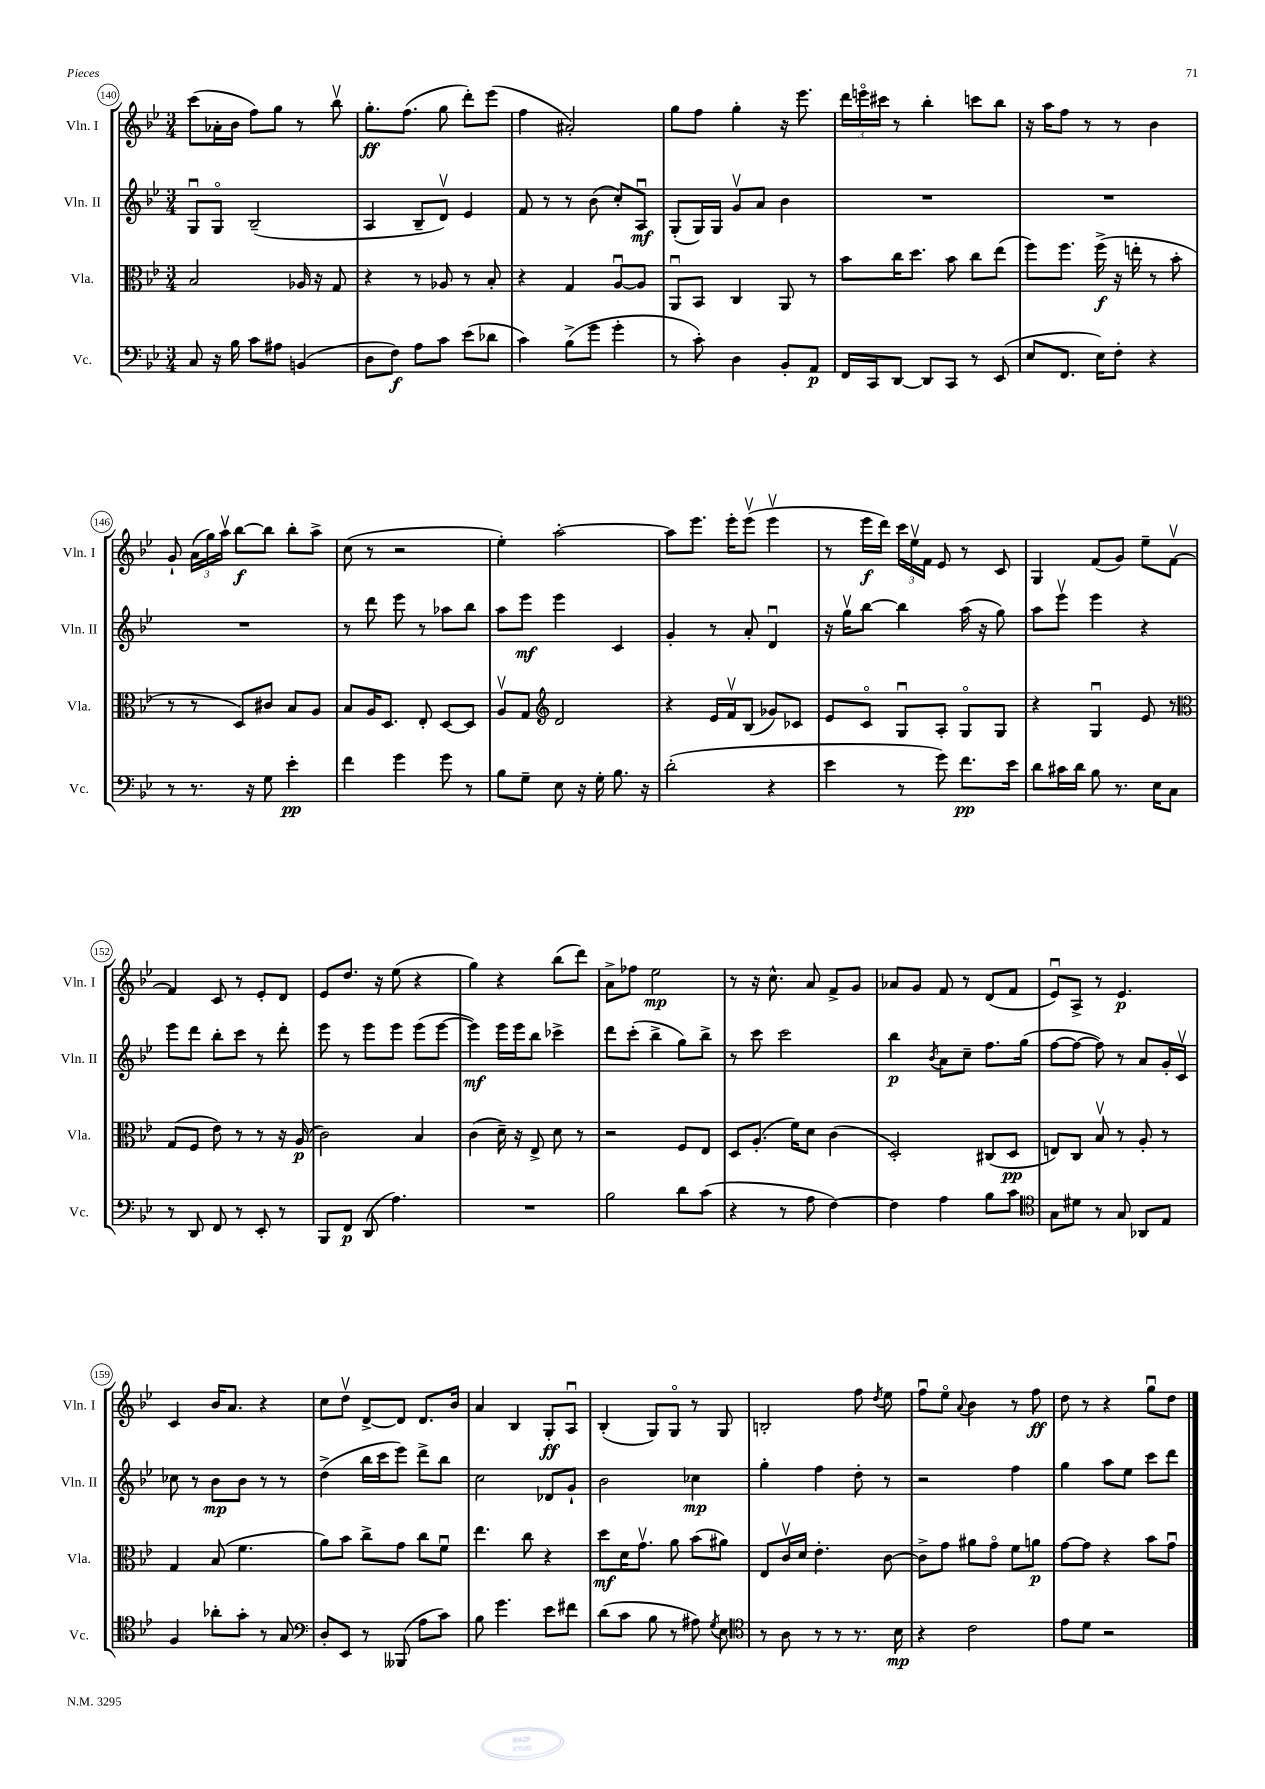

**kern	**dynam	**kern	**dynam	**kern	**dynam	**kern	**dynam
*part4	*part4	*part3	*part3	*part2	*part2	*part1	*part1
*staff4	*staff4	*staff3	*staff3	*staff2	*staff2	*staff1	*staff1
*I"Vc.	*	*I"Vla.	*	*I"Vln. II	*	*I"Vln. I	*
*I'Vc.	*	*I'Vla.	*	*I'Vln. II	*	*I'Vln. I	*
*clefF4	*	*clefC3	*	*clefG2	*	*clefG2	*
*k[b-e-]	*	*k[b-e-]	*	*k[b-e-]	*	*k[b-e-]	*
*M3/4	*	*M3/4	*	*M3/4	*	*M3/4	*
=140	=140	=140	=140	=140	=140	=140	=140
8C/	.	2B-/	.	8Gu/L	.	(8ccc\L	.
16r	.	.	.	8G/J	.	16a-X'\L	.
16B-\	.	.	.	.	.	16b-\JJ	.
8c\L	.	.	.	(2B-~/	.	8ff\L)	.
8A#X\J	.	.	.	.	.	8gg\J	.
(4BBn/	.	16A-X/	.	.	.	8r	.
.	.	16r	.	.	.	.	.
.	.	8G/	.	.	.	8bb-v\	.
=141	=141	=141	=141	=141	=141	=141	=141
8D\L	.	4r	.	4A/	.	8.gg'\L	ff
8F\J)	f	.	.	.	.	.	.
.	.	.	.	.	.	(8.ff\J	.
8A\L	.	8r	.	8B-~/L	.	.	.
8c\J	.	8A-X/	.	8dv/J)	.	8gg\	.
(8e-\L	.	8r	.	4e-/	.	8ddd'\L)	.
8d-X\J	.	8B-'/	.	.	.	(8eee-\J	.
=142	=142	=142	=142	=142	=142	=142	=142
4c\)	.	4r	.	8f/	.	4ff\	.
.	.	.	.	8r	.	.	.
(8B-^\L	.	4G/	.	8r	.	2a#X'/)	.
8g\J	.	.	.	(8b-\	.	.	.
4g'\	.	[8Au/L	.	8cc'/L)	.	.	.
.	.	8A/J]	.	8Au/J	mf	.	.
=143	=143	=143	=143	=143	=143	=143	=143
8r	.	8AAu/L	.	(8G'/L	.	8gg\L	.
8c'\)	.	8BB-/J	.	16G/L)	.	8ff\J	.
.	.	.	.	16G/JJ	.	.	.
4D\	.	4C/	.	8gv/L	.	4gg'\	.
.	.	.	.	8a/J	.	.	.
8BB-'/L	.	8AA/	.	4b-\	.	16r	.
.	.	.	.	.	.	8.eee-\	.
8AA/J	p	8r	.	.	.	.	.
=144	=144	=144	=144	=144	=144	=144	=144
16FF/LL	.	8b-\L	.	2.r	.	24ddd\LL	.
.	.	.	.	.	.	24eeen\	.
16CC/J	.	.	.	.	.	.	.
.	.	.	.	.	.	24ccc#X\JJ	.
[8DD/J	.	16cc\K	.	.	.	8r	.
.	.	8.dd\J	.	.	.	.	.
8DD/L]	.	.	.	.	.	4bb-'\	.
8CC/J	.	8b-\	.	.	.	.	.
8r	.	8cc\L	.	.	.	8cccn\L	.
(8EE-/	.	(8ee-\J	.	.	.	8bb-\J	.
=145	=145	=145	=145	=145	=145	=145	=145
8E-/L	.	8ff\L)	.	2.r	.	16r	.
.	.	.	.	.	.	16aa\KL	.
8.FF/J	.	8.ff\J	.	.	.	8ff\J	.
.	.	.	.	.	.	8r	.
16E-\KL)	.	(16ff^\	f	.	.	.	.
8F'\J	.	16r	.	.	.	8r	.
.	.	16een'\	.	.	.	.	.
4r	.	8r	.	.	.	4b-\	.
.	.	8b-'\	.	.	.	.	.
!!LO:LB:g=z
=146	=146	=146	=146	=146	=146	=146	=146
8r	.	8r	.	2.r	.	8g`/	.
8.r	.	8r	.	.	.	(24a\LL	.
.	.	.	.	.	.	24gg\)	.
.	.	.	.	.	.	24aav\JJ	.
.	.	8D/L)	.	.	.	[8bb-\L	f
16r	.	.	.	.	.	.	.
8G\	.	8c#X/J	.	.	.	8bb-\J]	.
4e-'\	pp	8B-/L	.	.	.	8bb-'\L	.
.	.	8A/J	.	.	.	8aa^\J	.
=147	=147	=147	=147	=147	=147	=147	=147
4f\	.	8B-/L	.	8r	.	(8cc\	.
.	.	16A/K	.	8ddd\	.	8r	.
.	.	8.D/J	.	.	.	.	.
4g\	.	.	.	8eee-\	.	2r	.
.	.	8E-'/	.	8r	.	.	.
8g\	.	[8D/L	.	8aa-X\L	.	.	.
8r	.	8D/J]	.	8bb-\J	.	.	.
=148	=148	=148	=148	=148	=148	=148	=148
8B-\L	.	8Av/L	.	8aa\L	.	4ee-'\)	.
8G~\J	.	8G/J	.	8eee-\J	mf	.	.
*	*	*clefG2	*	*	*	*	*
8E-\	.	2d/	.	4eee-\	.	[2aa'\	.
16r	.	.	.	.	.	.	.
16G'\	.	.	.	.	.	.	.
8.B-\	.	.	.	4c/	.	.	.
16r	.	.	.	.	.	.	.
=149	=149	=149	=149	=149	=149	=149	=149
(2d'\	.	4r	.	4g'/	.	8aa\L]	.
.	.	.	.	.	.	8.eee-\J	.
.	.	16e-/LL	.	8r	.	.	.
.	.	16fv/J	.	.	.	16eee-'\KL	.
.	.	(8B-/J	.	8a'/	.	(8eee-v\J	.
4r	.	8g-X/L)	.	4du/	.	4eee-v\	.
.	.	8c-X/J	.	.	.	.	.
=150	=150	=150	=150	=150	=150	=150	=150
4e-\	.	8e-/L	.	16r	.	8r	.
.	.	.	.	16ggv\KL	.	.	.
.	.	8c/J	.	[8bb-\J	.	16eee-\LL	f
.	.	.	.	.	.	16ddd\JJ)	.
8r	.	8Gu/L	.	4bb-\]	.	24ccc\LL	.
.	.	.	.	.	.	24ee-v\	.
.	.	.	.	.	.	24f\JJ	.
8g\)	.	8A'/J	.	.	.	8e-/	.
8.f\L	pp	8G/L	.	(16aa\	.	8r	.
.	.	.	.	16r	.	.	.
.	.	8G/J	.	8gg\)	.	8c/	.
16e-\Jk	.	.	.	.	.	.	.
=151	=151	=151	=151	=151	=151	=151	=151
8d\L	.	4r	.	8aa\L	.	4G/	.
16c#X\L	.	.	.	8eee-v\J	.	.	.
16d\JJ	.	.	.	.	.	.	.
8B-\	.	4Gu/	.	4eee-\	.	(8f/L	.
8.r	.	.	.	.	.	8g/J)	.
.	.	8e-/	.	4r	.	8ee-~\L	.
16E-\KL	.	.	.	.	.	.	.
8C\J	.	8r	.	.	.	[8fv\J	.
!!LO:LB:g=z
=152	=152	=152	=152	=152	=152	=152	=152
*	*	*clefC3	*	*	*	*	*
8r	.	(8G/L	.	8eee-\L	.	4f/]	.
8DD/	.	8F/J	.	8ddd\J	.	.	.
8FF/	.	8e-\)	.	8bb-'\L	.	8c/	.
8r	.	8r	.	8ccc\J	.	8r	.
8EE-'/	.	8r	.	8r	.	8e-'/L	.
8r	.	16r	.	8ddd'\	.	8d/J	.
.	.	(16A/	p	.	.	.	.
=153	=153	=153	=153	=153	=153	=153	=153
8BBB-/L	.	2c\)	.	8eee-\	.	8e-/L	.
8FF/J	p	.	.	8r	.	8.dd/J	.
(8DD/	.	.	.	8eee-\L	.	.	.
.	.	.	.	.	.	16r	.
4.A\)	.	.	.	8eee-\J	.	(8ee-\	.
.	.	4B-/	.	(8eee-\L	.	4r	.
.	.	.	.	[8eee-\J	.	.	.
=154	=154	=154	=154	=154	=154	=154	=154
2.r	.	(4c\	.	4eee-\])	mf	4gg\)	.
.	.	16d~\)	.	16eee-\LL	.	4r	.
.	.	16r	.	16eee-\J	.	.	.
.	.	8E-^/	.	8bb-\J	.	.	.
.	.	8d\	.	4ccc-X^\	.	(8bb-\L	.
.	.	8r	.	.	.	8ddd\J)	.
=155	=155	=155	=155	=155	=155	=155	=155
2B-\	.	2r	.	8ddd\L	.	8a^\L	.
.	.	.	.	(8ccc'\J	.	8ff-X\J	.
.	.	.	.	4bb-^\	.	2ee-\	mp
8d\L	.	8F/L	.	8gg\L)	.	.	.
(8c\J	.	8E-/J	.	8bb-^\J	.	.	.
=156	=156	=156	=156	=156	=156	=156	=156
4r	.	8D/L	.	8r	.	8r	.
.	.	(8.A'/J	.	8ccc\	.	16r	.
.	.	.	.	.	.	8.cc^^\	.
8r	.	.	.	2ccc\	.	.	.
.	.	16f\KL)	.	.	.	.	.
8A\	.	8d\J	.	.	.	8a/	.
[4F\)	.	(4c\	.	.	.	8f^/L	.
.	.	.	.	.	.	8g/J	.
=157	=157	=157	=157	=157	=157	=157	=157
4F\]	.	2D'/)	.	4bb-\	p	8a-X/L	.
.	.	.	.	.	.	8g/J	.
.	.	.	.	8qb-/	.	.	.
4A\	.	.	.	8a\L	.	8f/	.
.	.	.	.	8cc~\J	.	8r	.
8B-\L	.	(8C#X/L	.	8.ff\L	.	(8d/L	.
8c\J	.	8D/J	pp	.	.	8f/J	.
.	.	.	.	(16gg\Jk	.	.	.
=158	=158	=158	=158	=158	=158	=158	=158
*clefC4	*	*	*	*	*	*	*
8G\L	.	8En/L)	.	[8ff\L	.	8e-u/L)	.
8d#X\J	.	8C/J	.	8ff\J_	.	8A^/J	.
8r	.	8B-v/	.	8ff\])	.	8r	.
8G/	.	8r	.	8r	.	4.e-/	p
8AA-X/L	.	8A'/	.	8a/L	.	.	.
8E-/J	.	8r	.	16g'/L	.	.	.
.	.	.	.	16cv/JJ	.	.	.
!!LO:LB:g=z
=159	=159	=159	=159	=159	=159	=159	=159
4F/	.	4G/	.	8cc-X\	.	4c/	.
.	.	.	.	8r	.	.	.
8a-X'\L	.	(8B-/	.	8b-\L	mp	16b-/KL	.
.	.	.	.	.	.	8.a/J	.
8g'\J	.	4.f\	.	8b-\J	.	.	.
8r	.	.	.	8r	.	4r	.
8G/	.	.	.	8r	.	.	.
=160	=160	=160	=160	=160	=160	=160	=160
*clefF4	*	*	*	*	*	*	*
8D'/L	.	8a\L)	.	(4dd^\	.	8cc\L	.
8EE-/J	.	8b-\J	.	.	.	8ddv\J	.
8r	.	8cc^\L	.	16bb-\LL	.	[8d^/L	.
.	.	.	.	16ccc\J	.	.	.
(8BBB--X/	.	8g\J	.	8eee-\J)	.	8d/J]	.
8A\L	.	8cc\L	.	8ddd^\L	.	8.d/L	.
8c\J)	.	8fu\J	.	8bb-\J	.	.	.
.	.	.	.	.	.	16b-/Jk	.
=161	=161	=161	=161	=161	=161	=161	=161
8B-\	.	4.ee-\	.	2cc\	.	4a/	.
4.g\	.	.	.	.	.	.	.
.	.	.	.	.	.	4B-/	.
.	.	8cc\	.	.	.	.	.
8e-\L	.	4r	.	8d-X/L	.	8G'/L	ff
8f#X\J	.	.	.	8g`/J	.	8Au/J	.
=162	=162	=162	=162	=162	=162	=162	=162
(8d\L	.	8dd\L	mf	2b-\	.	(4B-'/	.
8c\J	.	16d\K	.	.	.	.	.
.	.	8.gv\J	.	.	.	.	.
8B-\	.	.	.	.	.	8G/L)	.
8r	.	8a\	.	.	.	8G/J	.
8A#X\)	.	(8b-\L	.	4cc-X\	mp	8r	.
8qG/	.	.	.	.	.	.	.
8E-\	.	8a#X\J)	.	.	.	8G/	.
=163	=163	=163	=163	=163	=163	=163	=163
*clefC4	*	*	*	*	*	*	*
8r	.	8E-/L	.	4gg'\	.	2Bn'/	.
8A\	.	16cv/L	.	.	.	.	.
.	.	16d/JJ	.	.	.	.	.
8r	.	4.e-'\	.	4ff\	.	.	.
8r	.	.	.	.	.	.	.
8.r	.	.	.	8dd'\	.	8ff\	.
.	.	.	.	.	.	8qdd/	.
.	.	[8c\	.	8r	.	8ee-\	.
16B-\	mp	.	.	.	.	.	.
=164	=164	=164	=164	=164	=164	=164	=164
4r	.	8c^\L]	.	2r	.	8ffu\L	.
.	.	8g\J	.	.	.	8ee-\J	.
.	.	.	.	.	.	8qqa/	.
2c\	.	8a#X\L	.	.	.	4b-\	.
.	.	8g\J	.	.	.	.	.
.	.	8f\L	.	4ff\	.	8r	.
.	.	8an\J	p	.	.	8ff\	ff
=165	=165	=165	=165	=165	=165	=165	=165
8e-\L	.	[8g\L	.	4gg\	.	8dd\	.
8d\J	.	8g\J]	.	.	.	8r	.
2r	.	4r	.	8aa\L	.	4r	.
.	.	.	.	8ee-\J	.	.	.
.	.	8b-\L	.	8ccc\L	.	8ggu\L	.
.	.	8gu\J	.	8ddd\J	.	8dd\J	.
==	==	==	==	==	==	==	==
*-	*-	*-	*-	*-	*-	*-	*-
